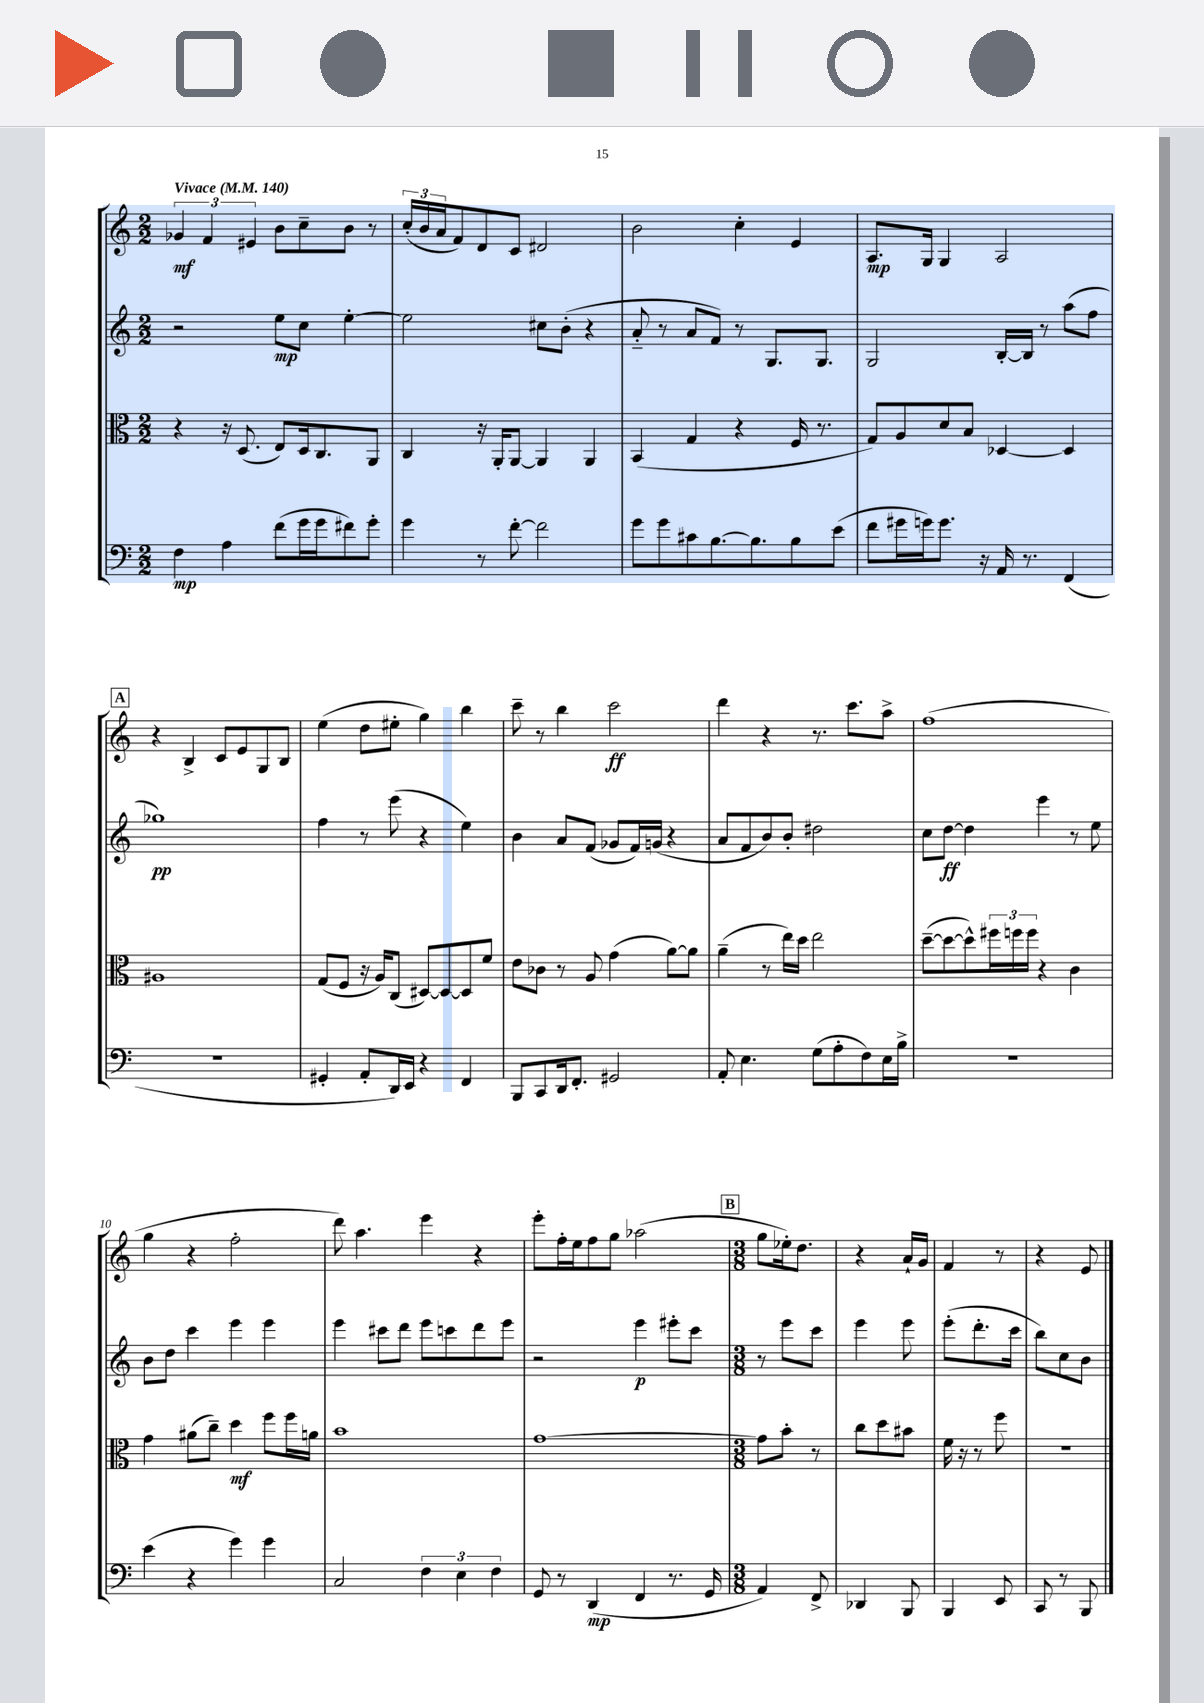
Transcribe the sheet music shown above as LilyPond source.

<<
\new StaffGroup <<
\new Staff = "s0" {
    \clef treble \key c \major \numericTimeSignature \time 2/2 \tempo "Vivace" 4 = 140
    \tuplet 3/2 { ges'4\mf f'4 eis'4 } b'8 c''8-- b'8 r8 |
    \tuplet 3/2 { c''16-.( b'16 a'16 } f'8) d'8 c'8 dis'2 |
    b'2 c''4-. e'4 |
    a8.\mp g16 g4 a2 |
    \mark \markup { \box "A" } r4 b4-> c'8 e'8 g8 b8 |
    e''4( d''8 eis''8-. g''4) b''4 |
    c'''8-- r8 b''4 c'''2\ff |
    d'''4 r4 r8. c'''8. a''8-> |
    f''1( |
    g''4 r4 f''2-. |
    d'''8) a''4. e'''4 r4 |
    e'''8-. f''16-. e''16 f''8 g''8 aes''2( |
    \mark \markup { \box "B" } \numericTimeSignature \time 3/8 g''8 ees''16-.) d''8. |
    r4 a'16-! g'16 |
    f'4 r8 |
    r4 e'8 \bar "|." |
}
\new Staff = "s1" {
    \clef treble \key c \major \numericTimeSignature \time 2/2
    r2 e''8\mp c''8 e''4~-. |
    e''2 cis''8 b'8-.( r4 |
    a'8-_ r8 a'8 f'8) r8 g8. g8. |
    g2 b16~-. b16 r8 a''8( f''8 |
    \mark \markup { \box "A" } ges''1\pp) |
    f''4 r8 e'''8( r4 e''4) |
    b'4 a'8 f'8( ges'8 f'16) g'16( r4 |
    a'8 f'8 b'8) b'8-. dis''2 |
    c''8 d''8~\ff d''4 e'''4 r8 e''8 |
    b'8 d''8 c'''4 e'''4 e'''4 |
    e'''4 cis'''8 d'''8 e'''8 c'''8 d'''8 e'''8 |
    r2 e'''4\p eis'''8-. c'''8 |
    \mark \markup { \box "B" } \numericTimeSignature \time 3/8 r8 e'''8 c'''8 |
    e'''4 e'''8 |
    e'''8-.( d'''8.-. c'''16 |
    b''8) c''8 b'8 \bar "|." |
}
\new Staff = "s2" {
    \clef alto \key c \major \numericTimeSignature \time 2/2
    r4 r16 d8.( e8) d16 c8. a,8 |
    c4 r16 a,16-. a,8~ a,4 a,4 |
    b,4( g4 r4 f16 r8. |
    g8) a8 d'8 b8 des4~ des4 |
    \mark \markup { \box "A" } ais1 |
    g8( f8 r16 a16) c8( dis8~) dis8~ dis8 f'8 |
    e'8 ces'8 r8 a8 g'4( a'8~) a'8 |
    a'4--( r8 e''16) d''16 e''2 |
    d''8~--( d''8~ d''8-^) \tuplet 3/2 { fis''16 f''16 f''16 } r4 c'4 |
    g'4 ais'8( c''8--) d''4\mf f''8 f''16 a'16 |
    b'1 |
    g'1~ |
    \mark \markup { \box "B" } \numericTimeSignature \time 3/8 g'8 b'8-. r8 |
    c''8 d''8 bis'8 |
    f'16 r16 r8 f''8 |
    r4. \bar "|." |
}
\new Staff = "s3" {
    \clef bass \key c \major \numericTimeSignature \time 2/2
    f4\mp a4 f'8( g'16 g'16 fis'8) g'8-. |
    g'4 r8 f'8~-. f'2 |
    g'8 g'8 cis'8 b8.~ b8. b8 e'8( |
    f'8 gis'16 g'16) g'8. r16 a,16 r8. f,4( |
    \mark \markup { \box "A" } r1 |
    gis,4-. a,8-. d,16) e,16 r4 f,4 |
    b,,8 c,8 d,16 f,8.-. gis,2 |
    a,8-. e4. g8( a8-. f8) e16 b16-> |
    R1 |
    e'4( r4 g'4) g'4 |
    c2 \tuplet 3/2 { f4 e4 f4 } |
    g,8 r8 d,4\mp( f,4 r8. g,16 |
    \mark \markup { \box "B" } \numericTimeSignature \time 3/8 a,4) f,8-> |
    des,4 b,,8 |
    b,,4 e,8 |
    c,8 r8 b,,8 \bar "|." |
}
>>
>>
